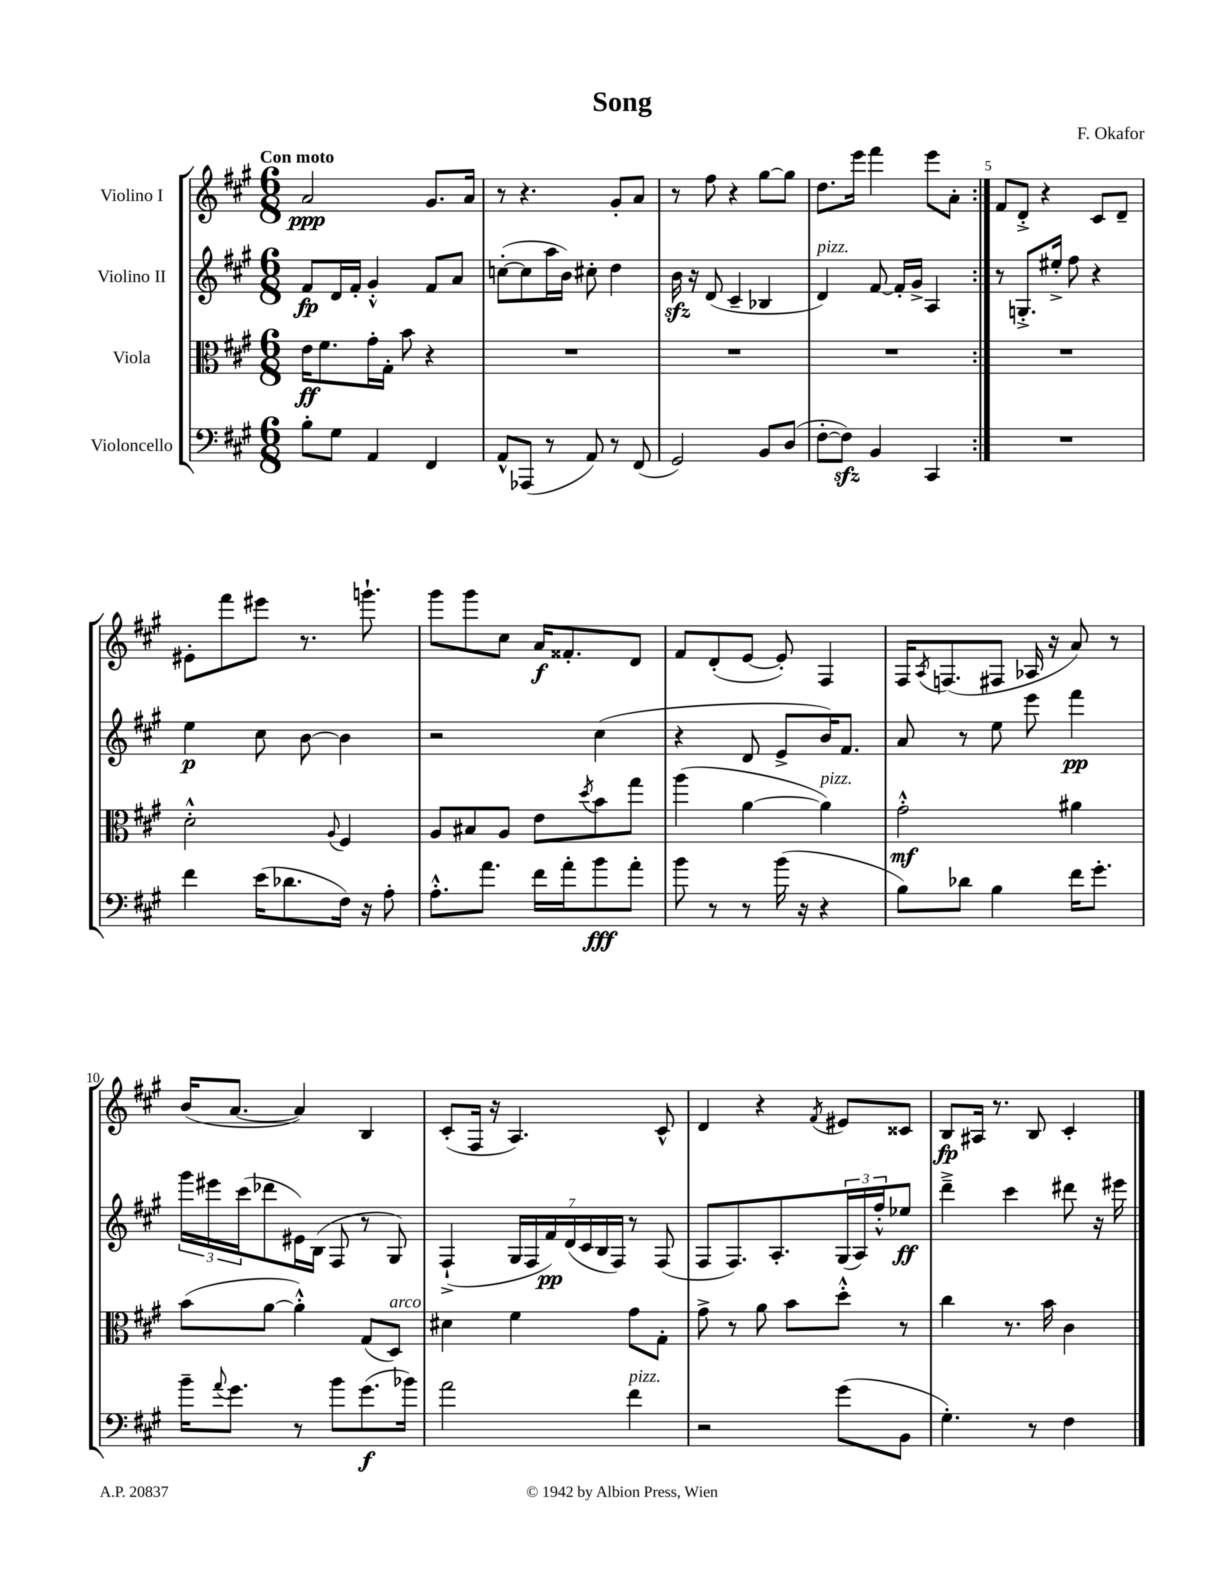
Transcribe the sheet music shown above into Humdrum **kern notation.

**kern	**kern	**kern	**kern
*staff4	*staff3	*staff2	*staff1
*clefF4	*clefC3	*clefG2	*clefG2
*k[f#c#g#]	*k[f#c#g#]	*k[f#c#g#]	*k[f#c#g#]
*M6/8	*M6/8	*M6/8	*M6/8
8B'	16e	8f#	2a
.	8.f#	.	.
8G#	.	16d	.
.	.	16f#'	.
4AA	16g#'	4g#'^^	.
.	16G#'	.	.
.	8b	.	.
4FF#	4r	8f#	8.g#
.	.	8a	.
.	.	.	16a
=	=	=	=
8AA^^	2.r	([8cc'	8r
(8AAA-	.	8cc]	4.r
8r	.	16aa	.
.	.	16b)	.
8AA)	.	8cc#'	.
8r	.	4dd	8g#'
(8FF#	.	.	8a
=	=	=	=
2GG#)	2.r	16b	8r
.	.	16r	.
.	.	(8d	8ff#
.	.	4c#~	4r
8BB	.	4B-	[8gg#
(8D	.	.	8gg#]
=	=	=	=
[8F#'	2.r	4d)	8.dd
8F#])	.	.	.
.	.	.	16eee
4BB	.	[8f#	4fff#
.	.	16f#']	.
.	.	16g#^	.
4CC#	.	4A	8eee
.	.	.	8a'
=:|!	=:|!	=:|!	=:|!
2.r	2.r	8r	8f#
.	.	8.G'^	8d'^
.	.	.	4r
.	.	16ee#'^	.
.	.	8ff#	.
.	.	4r	8c#
.	.	.	8d~
=	=	=	=
4f#	2d'^^	4ee	8e#'
.	.	.	8fff#
(16e	.	8cc#	8eee#
8.d-	.	.	.
.	.	[8b	8.r
.	8qqA	.	.
16F#)	4F#	4b]	.
16r	.	.	8.ggg`
8A'	.	.	.
=	=	=	=
8.A'^^	8A	2r	8ggg#
.	8B#	.	8ggg#
8.a	.	.	.
.	8A	.	8cc#
16f#	8e	.	16a
16a'	.	.	8.f##'
.	8qdd	.	.
8b	8b	(4cc#	.
8a'	8gg#	.	8d
=	=	=	=
8b	(4aa	4r	8f#
8r	.	.	(8d'
8r	[4a	8d	[8e
(16b	.	8e^	8e'])
16r	.	.	.
4r	4a])	16b)	4F#
.	.	8.f#	.
=	=	=	=
8B)	2g#'^^	8a	16F#
.	.	.	8qA
.	.	.	(8.F
8d-	.	8r	.
4B	.	8ee	8F#
.	.	8eee	16A-
.	.	.	16r
16f#	4a#	4fff#	8a)
8.g#'	.	.	.
.	.	.	8r
=	=	=	=
16b~	(8b	24ggg#	(16b
.	.	24eee#	.
8qqa	.	.	.
8.g#	.	.	[8.a
.	.	(24ccc#	.
.	[8a	8ddd-	.
8r	4a'^^])	16e#)	4a])
.	.	(16B	.
8b	.	8F#	.
(8.g#	(8G#	8r	4B
.	8D)	8G#)	.
16b-)	.	.	.
=	=	=	=
2a	4d#	(4F#`^	(8c#'
.	.	.	16F#
.	.	.	16r
.	4f#	28G#	4.A)
.	.	28F#	.
.	.	28f#)	.
.	.	(28d	.
.	.	28c#	.
.	.	28B	.
.	.	28F#)	.
4f#	8g#	8r	.
.	8G#'	(8F#	8c#^^
=	=	=	=
2r	8g#^	8F#	4d
.	8r	8.F#)	.
.	8a	.	4r
.	.	8.A'	.
.	8b	.	.
.	.	.	8qf#
(8g#	8dd'^^	(24G#	8e#
.	.	24A)	.
.	.	24ff#'^^	.
8BB	8r	8ee-	8c##
=	=	=	=
4.G#')	4cc#	4ddd~^	8B
.	.	.	16A#
.	.	.	8.r
.	8.r	4ccc#	.
8r	.	.	8B
.	16b	.	.
4F#	4c#	8ddd#	4c#'
.	.	16r	.
.	.	16eee#	.
==	==	==	==
*-	*-	*-	*-
